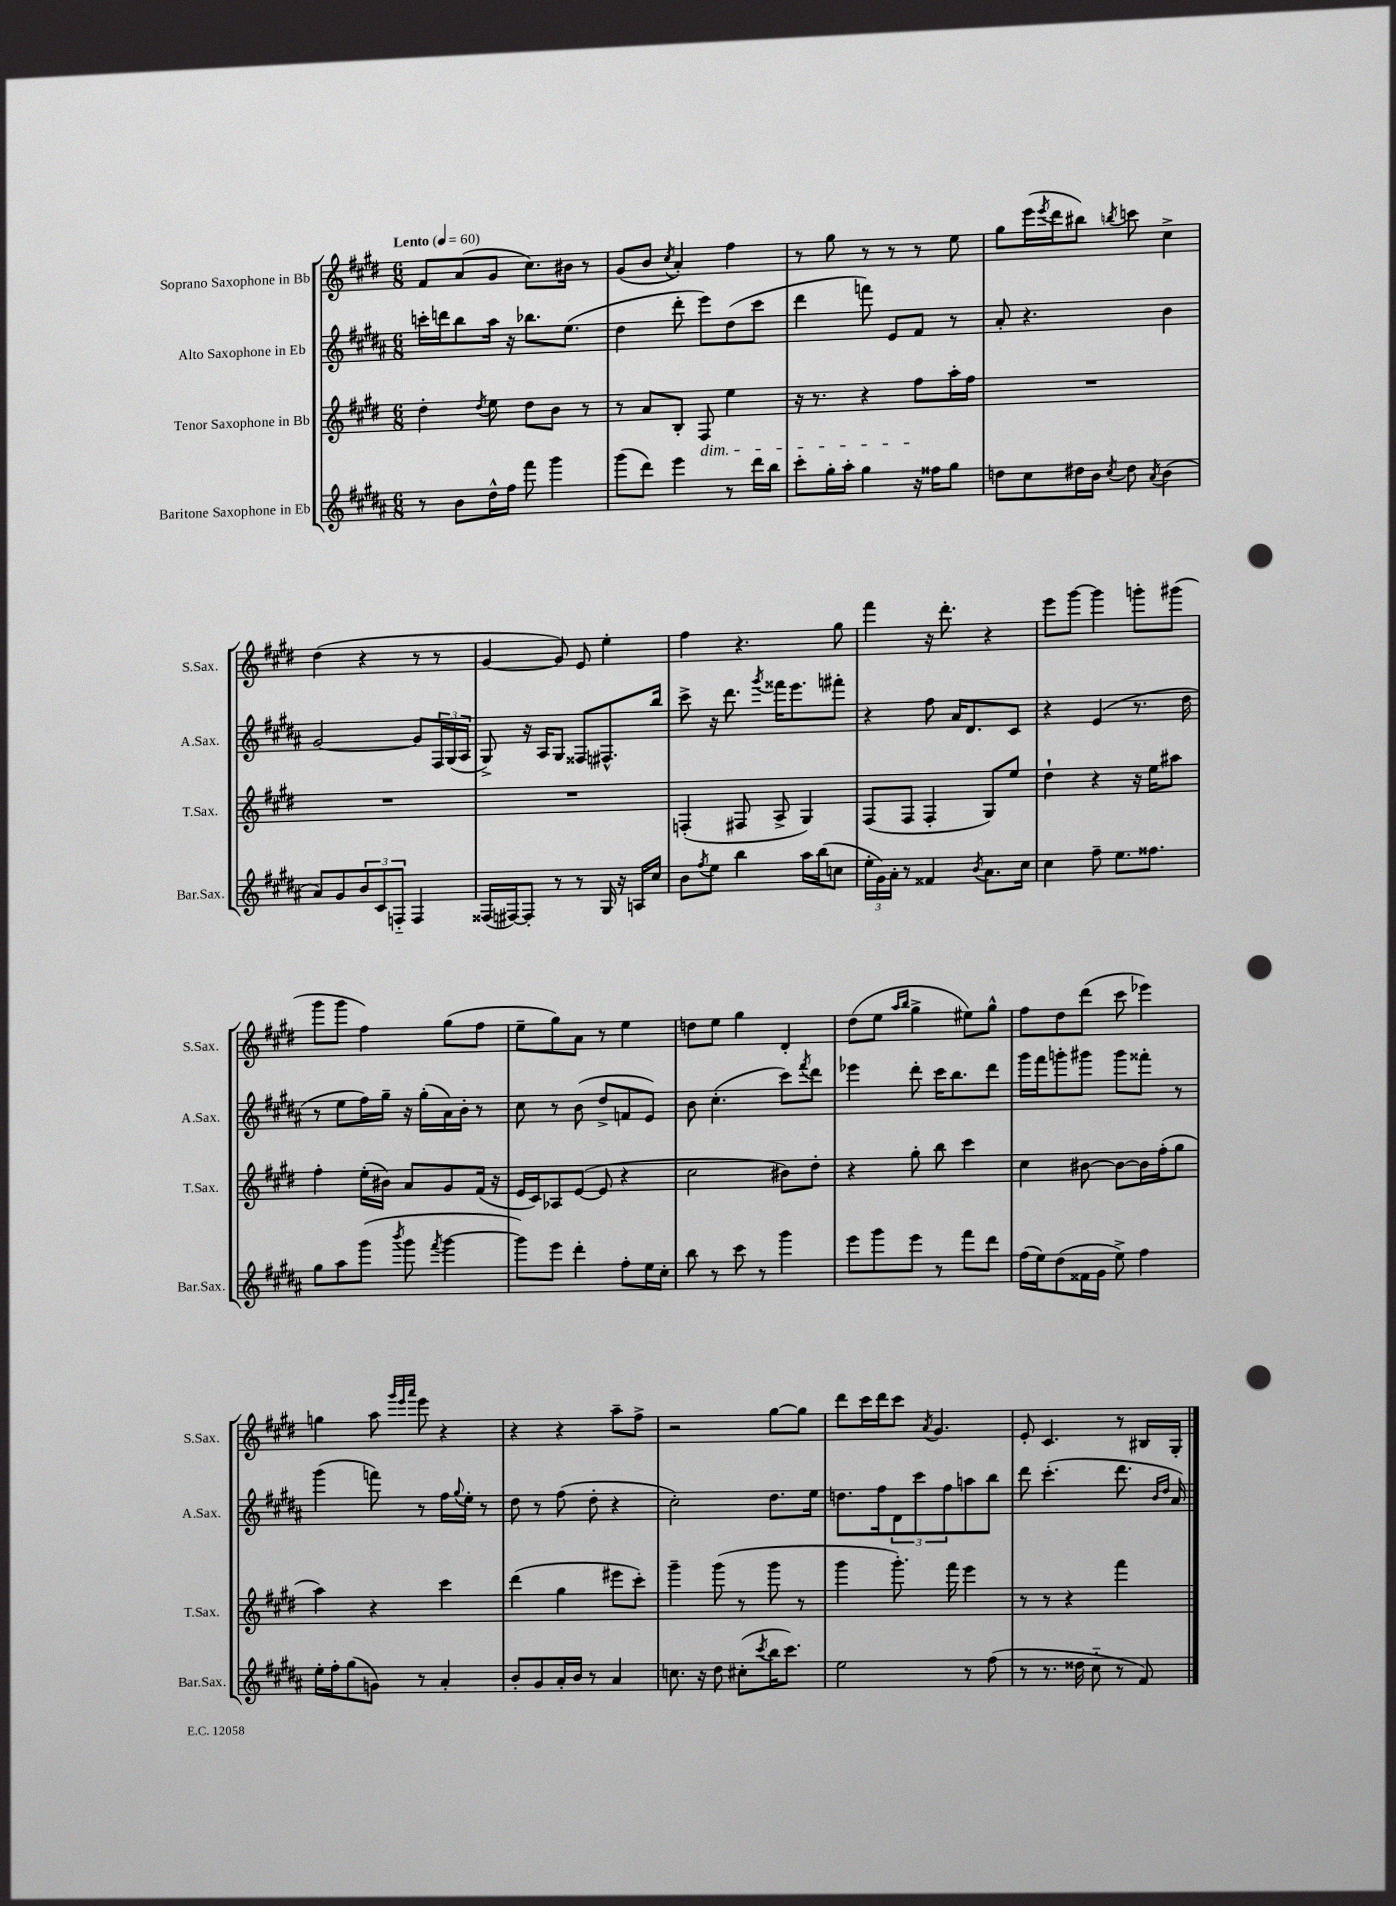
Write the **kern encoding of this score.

**kern	**kern	**kern	**kern
*staff4	*staff3	*staff2	*staff1
*clefG2	*clefG2	*clefG2	*clefG2
*k[f#c#g#d#a#]	*k[f#c#g#d#]	*k[f#c#g#d#a#]	*k[f#c#g#d#]
*M6/8	*M6/8	*M6/8	*M6/8
*MM60	*MM60	*MM60	*MM60
8r	4dd#'	16ccc'	8f#
.	.	16ddd	.
8b	.	8bb	(8a
.	8qdd#	.	.
16dd#^^	8ee	16aa#	8g#
16ff#	.	16r	.
8fff#	8dd#	8.bb-	8.cc#)
4ggg#	8b	.	.
.	.	(8.ee	16b#
.	8r	.	8r
=	=	=	=
(8ggg#	8r	4dd#	(8g#
8ddd#)	8a	.	8b
.	.	.	8qcc#
4eee	8B'	8ddd#'	4a')
.	8F#	8eee)	.
8r	4ee	(8dd#	4ff#
16ddd#	.	8ccc#	.
16bb	.	.	.
=	=	=	=
8ccc#'	16r	4ddd#	8r
.	8.r	.	.
16gg#'	.	.	8gg#
16aa#'	.	.	.
4gg#	4r	8fff)	8r
.	.	8e	8r
16r	8ff#	8f#	8r
16ff##	.	.	.
8gg#	16aa'	8r	8ee
.	16ff#	.	.
=	=	=	=
8dd	2.r	8a#'	8gg#
8cc#	.	4.r	(16eee
.	.	.	8qeee
.	.	.	16ddd#
16dd#	.	.	8bb#)
16b	.	.	.
8qcc#	.	.	8qbb
8dd#	.	.	8ccc
8qa#	.	.	.
(4b	.	4b	4cc#^
=	=	=	=
8a#)	2.r	[2g#	(4dd#
8g#	.	.	.
12b	.	.	4r
12c#	.	.	.
12F'~	.	.	.
4F	.	8g#]	8r
.	.	24F#	8r
.	.	(24G#	.
.	.	24A#	.
=	=	=	=
(16F##	2.r	8G#^)	[4g#
[16F#)	.	.	.
8F#']	.	16r	.
.	.	16A#	.
8r	.	8G#	8g#])
8r	.	8F##	8e
16G#	.	8.F#^^	4ee'
16r	.	.	.
16A	.	.	.
16cc#	.	16bb	.
=	=	=	=
8b	(4F'	8ccc#^	4ff#
8qff#	.	.	.
8ee	.	16r	.
.	.	8.ddd#	.
4bb	8F#	.	4.r
.	.	8qggg#	.
.	8A^	16fff##	.
.	.	8.eee	.
16aa#	4G#)	.	.
(16bb	.	.	.
8cc	.	8fff#'	8gg#
=	=	=	=
24ee'	(8F#	4r	4fff#
24g#)	.	.	.
24a#'	.	.	.
8r	8F#	.	.
4f##	4F#'	8ff#	16r
.	.	.	8.ddd#'
.	.	16a#	.
.	.	8.d#	.
8qb	.	.	.
8.a#	8G#)	.	4r
.	8ee	8c#	.
16cc#	.	.	.
=	=	=	=
4cc#	4dd#`	4r	8eee
.	.	.	[8ggg#
8ff#~	4r	(4e	4ggg#]
8.ee	.	.	.
.	16r	8.r	8ggg'
8.ff##	16ee	.	.
.	8aa#	.	(8ggg#
.	.	16dd#	.
=	=	=	=
8gg#	4ff#'	8r	8ggg#
8aa#	.	8ee	8ggg#
(8ggg#	(16ee'	16ff#)	4ff#)
.	16b#)	16gg#~	.
8qbbb	.	.	.
8ggg#	8a	16r	.
.	.	(16gg#'	.
8qfff#	.	.	.
[4ggg#	8g#	16a#)	(8gg#
.	.	16b'	.
.	(16f#	8r	8ff#
.	16r	.	.
=	=	=	=
8ggg#])	16e	8cc#	8ee~
.	16c#)	.	.
8eee	8A-	8r	8gg#)
4ddd#'	([8e	(8b	8a
.	8e]	8dd#^	8r
8ff#'	4r	8f	4ee
16ee	.	8e)	.
16cc#'	.	.	.
=	=	=	=
8bb	2cc#	8b	8dd
8r	.	(4.cc#'	8ee
8ccc#	.	.	4gg#
8r	.	.	.
4ggg#	8b#)	8ccc#)	4d#'
.	.	8qfff#	.
.	8dd#'	8ddd#	.
=	=	=	=
8eee	4r	4eee-	(8dd#
8ggg#	.	.	8ee
.	.	.	16qqaa
.	.	.	16qqbb
8eee	8gg#'	8ddd#'	4gg#^
8r	8bb	16ccc#	.
.	.	8.bb	.
8fff#	4ccc#	.	8ee#)
8ddd#	.	8ddd#	8gg#^^
=	=	=	=
(16ff#	4cc#	16ggg#	8ff#
16ee)	.	16fff#	.
(8dd#	.	8ggg'	8dd#
16f##	[8b#	8ggg#	(8ddd#
16g#	.	.	.
8ee^)	8b#_	8ggg#	8ccc#
4ff#	16b#]	8fff##'	4eee-)
.	(16ff#'	.	.
.	8gg#	8r	.
=	=	=	=
16ee'	4aa)	(4ggg#	4gg
16ff#'	.	.	.
(8gg#	.	.	.
8g)	4r	8fff)	8aa
.	.	.	32qqggg#
.	.	.	32qqeee
.	.	.	32qqaaa
8r	.	8r	8eee
4a#'	4ccc#	16ff#	4r
.	.	8qqgg#	.
.	.	16ee'	.
.	.	8r	.
=	=	=	=
8b'	(4ddd#	8dd#	4r
8g#	.	8r	.
16a#'	4gg#	(8ff#	4r
16b	.	.	.
8r	.	8dd#'	.
4a#	8eee#	4r	8aa~
.	8ccc#')	.	8ff#^
=	=	=	=
8.cc	4ggg#~	2cc#')	2r
16r	.	.	.
8dd#	(8ggg#	.	.
(8cc#'	8r	.	.
8qccc#	.	.	.
16bb	8ggg#	8.dd#	[8gg#
8.ccc#)	.	.	.
.	8r	.	8gg#]
.	.	16ee	.
=	=	=	=
2ee	4ggg#	8.dd	8ddd#
.	.	.	16ccc#
.	.	16ff#	16ddd#
.	8.ggg#')	12d#	8ccc#
.	.	12ccc#	.
.	.	.	8qa
.	.	.	4.g#
.	.	12ff#	.
.	16fff#	.	.
8r	4eee	8aa	.
(8ff#	.	8bb	.
=	=	=	=
8r	8r	8ddd#	8e'
8.r	8r	(4.ccc#'	4.c#
.	4r	.	.
16dd##	.	.	.
8cc#'~	.	.	.
8r	4fff#	8.ddd#	8r
8f#)	.	.	16B#
.	.	16qqb	.
.	.	16qqdd#	.
.	.	16a#)	16G#'
==	==	==	==
*-	*-	*-	*-
